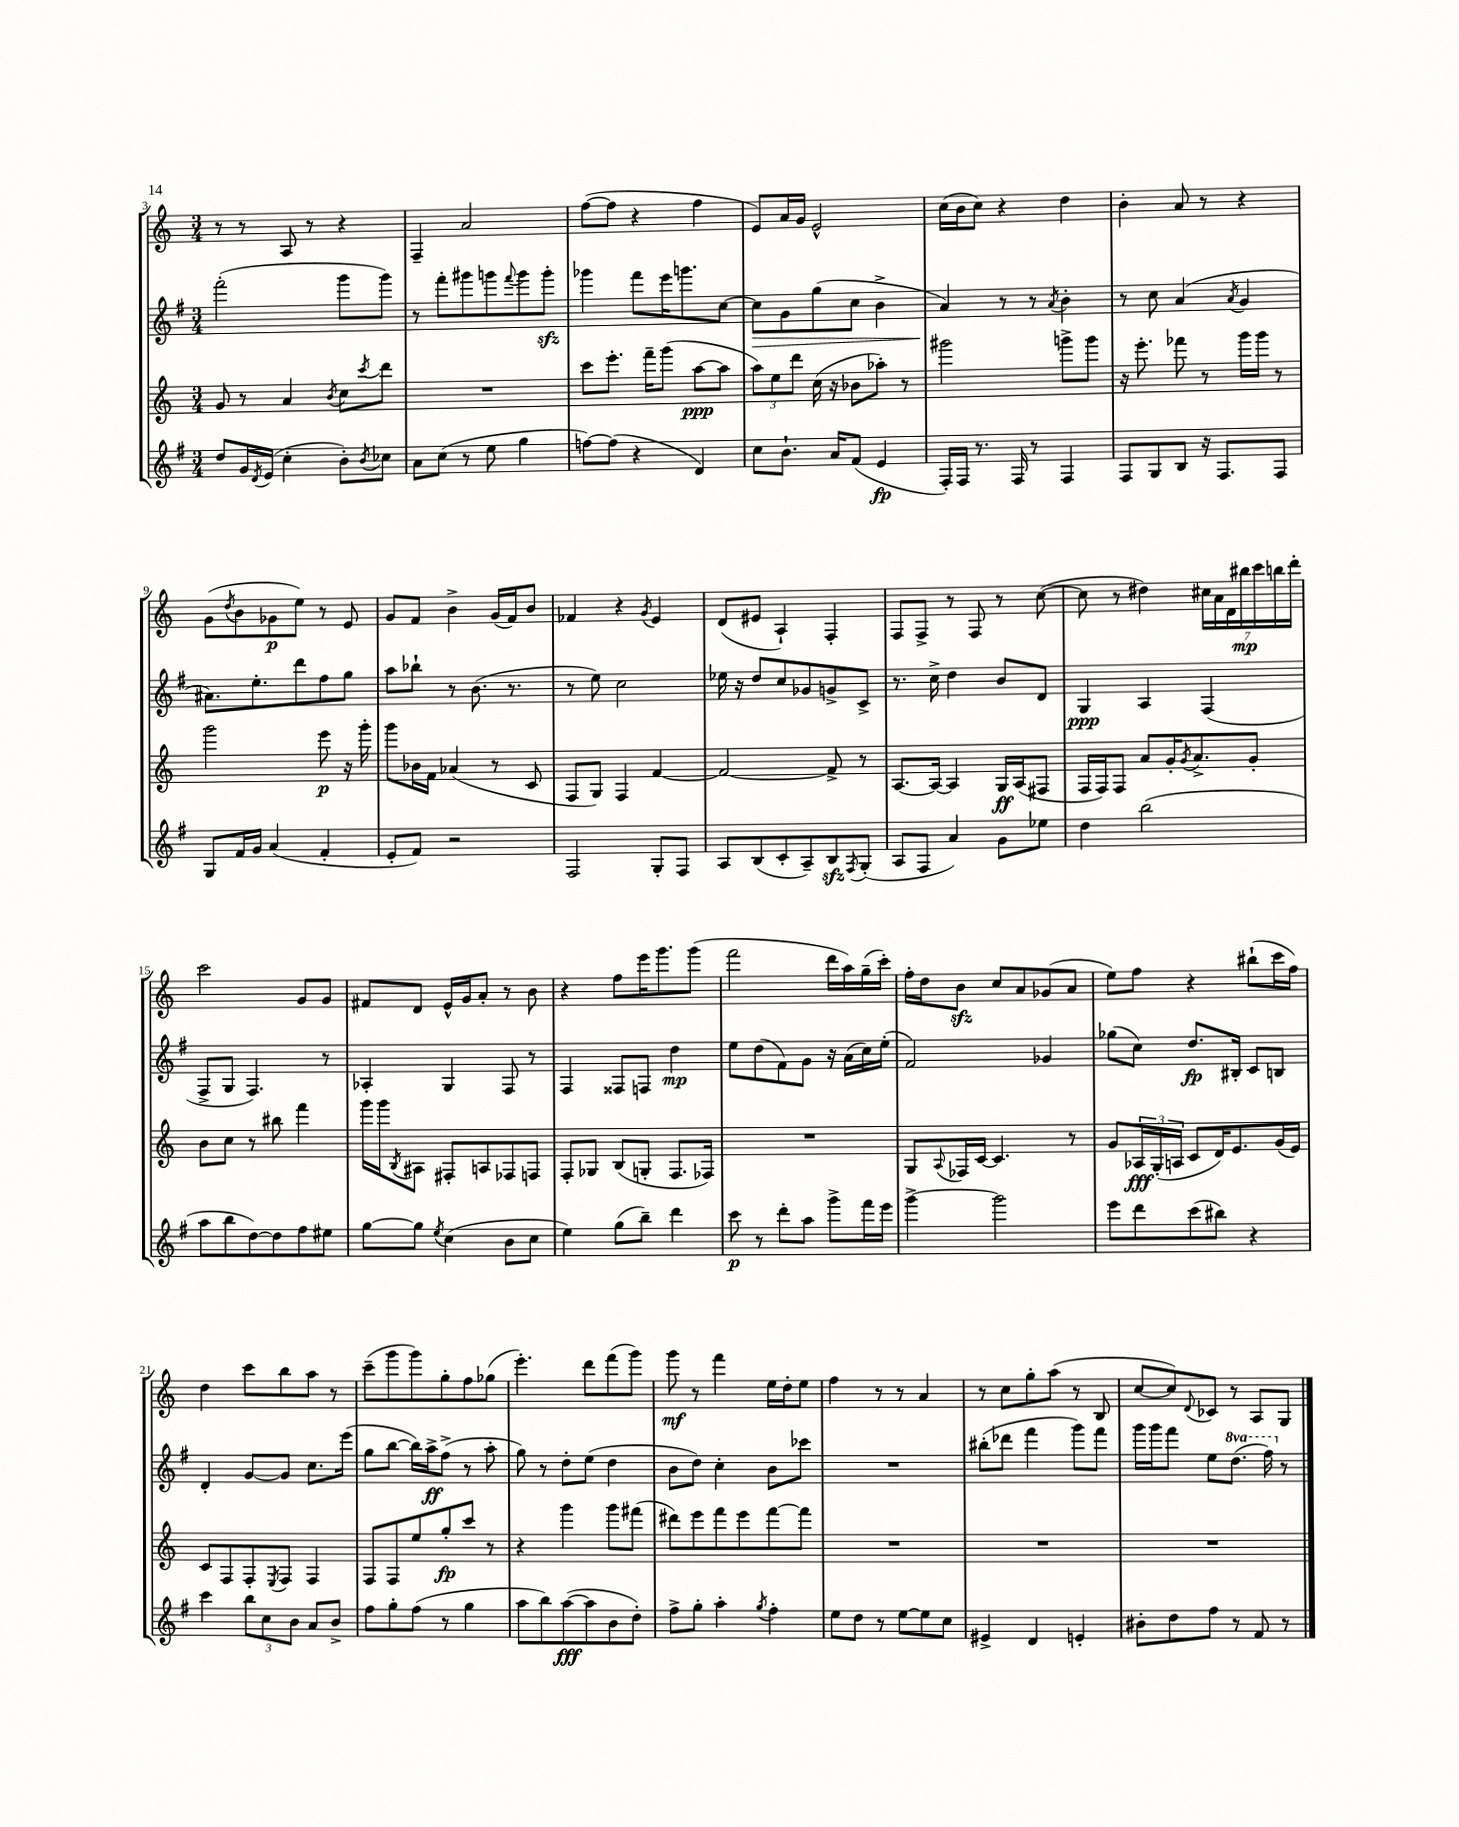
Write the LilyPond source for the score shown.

<<
\new StaffGroup <<
\new Staff = "s0" {
    \clef treble \key c \major \numericTimeSignature \time 3/4
    r8 r8 a8 r8 r4 |
    f4-- a'2 |
    f''8~( f''8 r4 f''4 |
    e'8) a'16 g'16 e'2-^ |
    c''16( b'16 c''8) r4 d''4 |
    b'4-. a'8 r8 r4 |
    g'8( \acciaccatura { d''8 } b'8 ges'8\p e''8) r8 e'8 |
    g'8 f'8 b'4-> g'16( f'16) b'8 |
    fes'4 r4 \acciaccatura { g'8 } e'4 |
    d'8( eis'8 a4-!) f4-. |
    f8 f8-> r8 f8 r8 c''8~( |
    c''8 r8 dis''4) \tuplet 7/4 { cis''16 a'16 d'16 bis''16\mp c'''16 b''16 d'''16-. } |
    c'''2 g'8 g'8 |
    fis'8 d'8 e'16-^ g'16 a'8-. r8 b'8 |
    r4 f''8 e'''16 g'''8. g'''8( |
    f'''2 d'''16 a''16) g''16--( c'''16-.) |
    f''16-. d''16 b'8\sfz c''8 a'8 ges'8( a'8 |
    e''8) f''8 r4 bis''8-!( c'''16 f''16) |
    d''4 c'''8 b''8 a''8 r8 |
    c'''8--( g'''8 g'''8) g''8-. f''8 ges''8( |
    e'''4.-.) d'''8 f'''8( g'''8) |
    g'''8\mf r8 f'''4 e''16 d''16-. e''8 |
    f''4 r8 r8 a'4 |
    r8 c''8 g''8-. a''8( r8 b8 |
    c''8~ c''8) \appoggiatura { d'8 } ces'8 r8 a8 g8 \bar "|." |
}
\new Staff = "s1" {
    \clef treble \key g \major \numericTimeSignature \time 3/4 \set Staff.ottavationMarkups = #ottavation-simple-ordinals
    fis'''2-.( g'''8 g'''8) |
    r8 fis'''8-. gis'''8 g'''8 \appoggiatura { fis'''8 } g'''8 g'''8-.\sfz |
    ges'''4 fis'''8 e'''16 g'''8. c''8~ |
    c''8\> g'8 g''8( c''8 b'4-> |
    a'4\!) r8 r8 \acciaccatura { a'8 } b'4-. |
    r8 c''8 a'4( \acciaccatura { a'8 } g'4 |
    ais'8.) e''8.-. d'''8 fis''8 g''8 |
    a''8 bes''8-! r8 b'8.( r8. |
    r8 e''8) c''2 |
    ees''16 r16 d''8 c''8 ges'8 g'8-> c'8-> |
    r8. c''16-> d''4 b'8 d'8 |
    g4\ppp a4 fis4( |
    fis8-> g8 fis4.) r8 |
    aes4-. g4 fis8 r8 |
    fis4 fisis8 f8 d''4\mp |
    e''8 d''8( fis'8) g'8 r16 a'16( c''16) e''16-.( |
    fis'2) ges'4 |
    ges''8( c''8) d''8.\fp bis16-. c'8 b8 |
    d'4-. g'8~ g'8 c''8. e'''16( |
    g''8 b''8~ b''16) a''16->\ff fis''8->( r8 a''8-. |
    g''8) r8 d''8-. e''8( d''4 |
    b'8 d''8) c''4-. b'8 ces'''8 |
    R2. |
    bis''8-.( des'''8 fis'''4 g'''8) fis'''8 |
    g'''16 g'''16 fis'''8 e''8 \ottava #1 d'''8.( fis'''16) \ottava #0 r8 \bar "|." |
}
\new Staff = "s2" {
    \clef treble \key c \major \numericTimeSignature \time 3/4
    g'8 r8 a'4 \acciaccatura { b'8 } c''8 \acciaccatura { c'''8 } d'''8 |
    R2. |
    c'''8 e'''8.-. f'''16-- g'''8( a''8~\ppp a''8 |
    \tuplet 3/2 { a''8) e''8 d'''8 } c''16( r16 bes'8 aes''8-.) r8 |
    gis'''2 g'''8-> g'''8 |
    r16 e'''8.-. fes'''8 r8 g'''16 g'''16 r8 |
    g'''2 e'''8\p r16 g'''16-. |
    g'''8 bes'16 f'16 aes'4( r8 c'8 |
    f8 g8) f4 f'4~ |
    f'2~ f'8-> r8 |
    a8.~ a16~ a4 g16\ff a16( fis8 |
    f16 f16) f8 a'8 g'16-. \acciaccatura { g'8 } a'8.-> g'8-. |
    b'8 c''8 r8 bis''8 f'''4 |
    g'''16 g'''16 \acciaccatura { b8 } ais8 fis8-. a8 fes8 f8 |
    f8-. ges8 b8( g8-. f8. fes16) |
    R2. |
    g8 \appoggiatura { a8 } fes16 c'16~ c'4. r8 |
    g'8 \tuplet 3/2 { aes16\fff g16-.( a16 } c'8 d'16) e'8. g'16( e'16) |
    c'8 f8 f8-. \acciaccatura { e8 } f8 f4 |
    f8 f8 e''8 g''8-.\fp c'''8 r8 |
    r4 g'''4 g'''8 fis'''8( |
    dis'''8) e'''8 f'''8 e'''8 f'''8~ f'''8 |
    R2. |
    R2. |
    R2. \bar "|." |
}
\new Staff = "s3" {
    \clef treble \key g \major \numericTimeSignature \time 3/4
    d''8 g'16 \acciaccatura { d'8 } e'16( c''4-. b'8-.) \acciaccatura { b'8 } ces''8 |
    a'8 c''8( r8 e''8 g''4 |
    f''8~) f''8( r4 d'4) |
    c''8 b'8.-! a'16 fis'8( e'4\fp |
    fis16-.) fis16 r8. fis16 r8 fis4 |
    fis8 g8 b8 r16 fis8. fis8 |
    g8 fis'16 g'16 a'4( fis'4-. |
    e'8-. fis'8) r2 |
    fis2 g8-. fis8 |
    a8 b8( c'8-. a8--) b8\sfz \acciaccatura { fis8 } g8-.( |
    a8 fis8 a'4) g'8 ees''8 |
    d''4 b''2( |
    a''8 b''8 d''8~) d''8 fis''8 eis''8 |
    g''8~ g''8 \acciaccatura { e''8 } c''4( b'8 c''8 |
    e''4) g''8( b''8--) d'''4 |
    c'''8\p r8 d'''8-. a''8 g'''8-> fis'''16 e'''16 |
    g'''4~-> g'''2 |
    e'''8 d'''8 c'''8( bis''8) r4 |
    c'''4 \tuplet 3/2 { b''8 c''8 b'8 } a'8 b'8-> |
    fis''8 g''8-. fis''8( r8 g''4 |
    a''8 b''8) a''8~\fff( a''8 b'8 d''8-.) |
    fis''8-> g''8-. a''4-. \acciaccatura { g''8 } fis''4-. |
    e''8 d''8 r8 e''8~ e''8 c''8 |
    eis'4-> d'4 e'4-. |
    bis'8-. d''8 fis''8 r8 fis'8 r8 \bar "|." |
}
>>
>>
\layout { \context { \Score currentBarNumber = #3 } }
